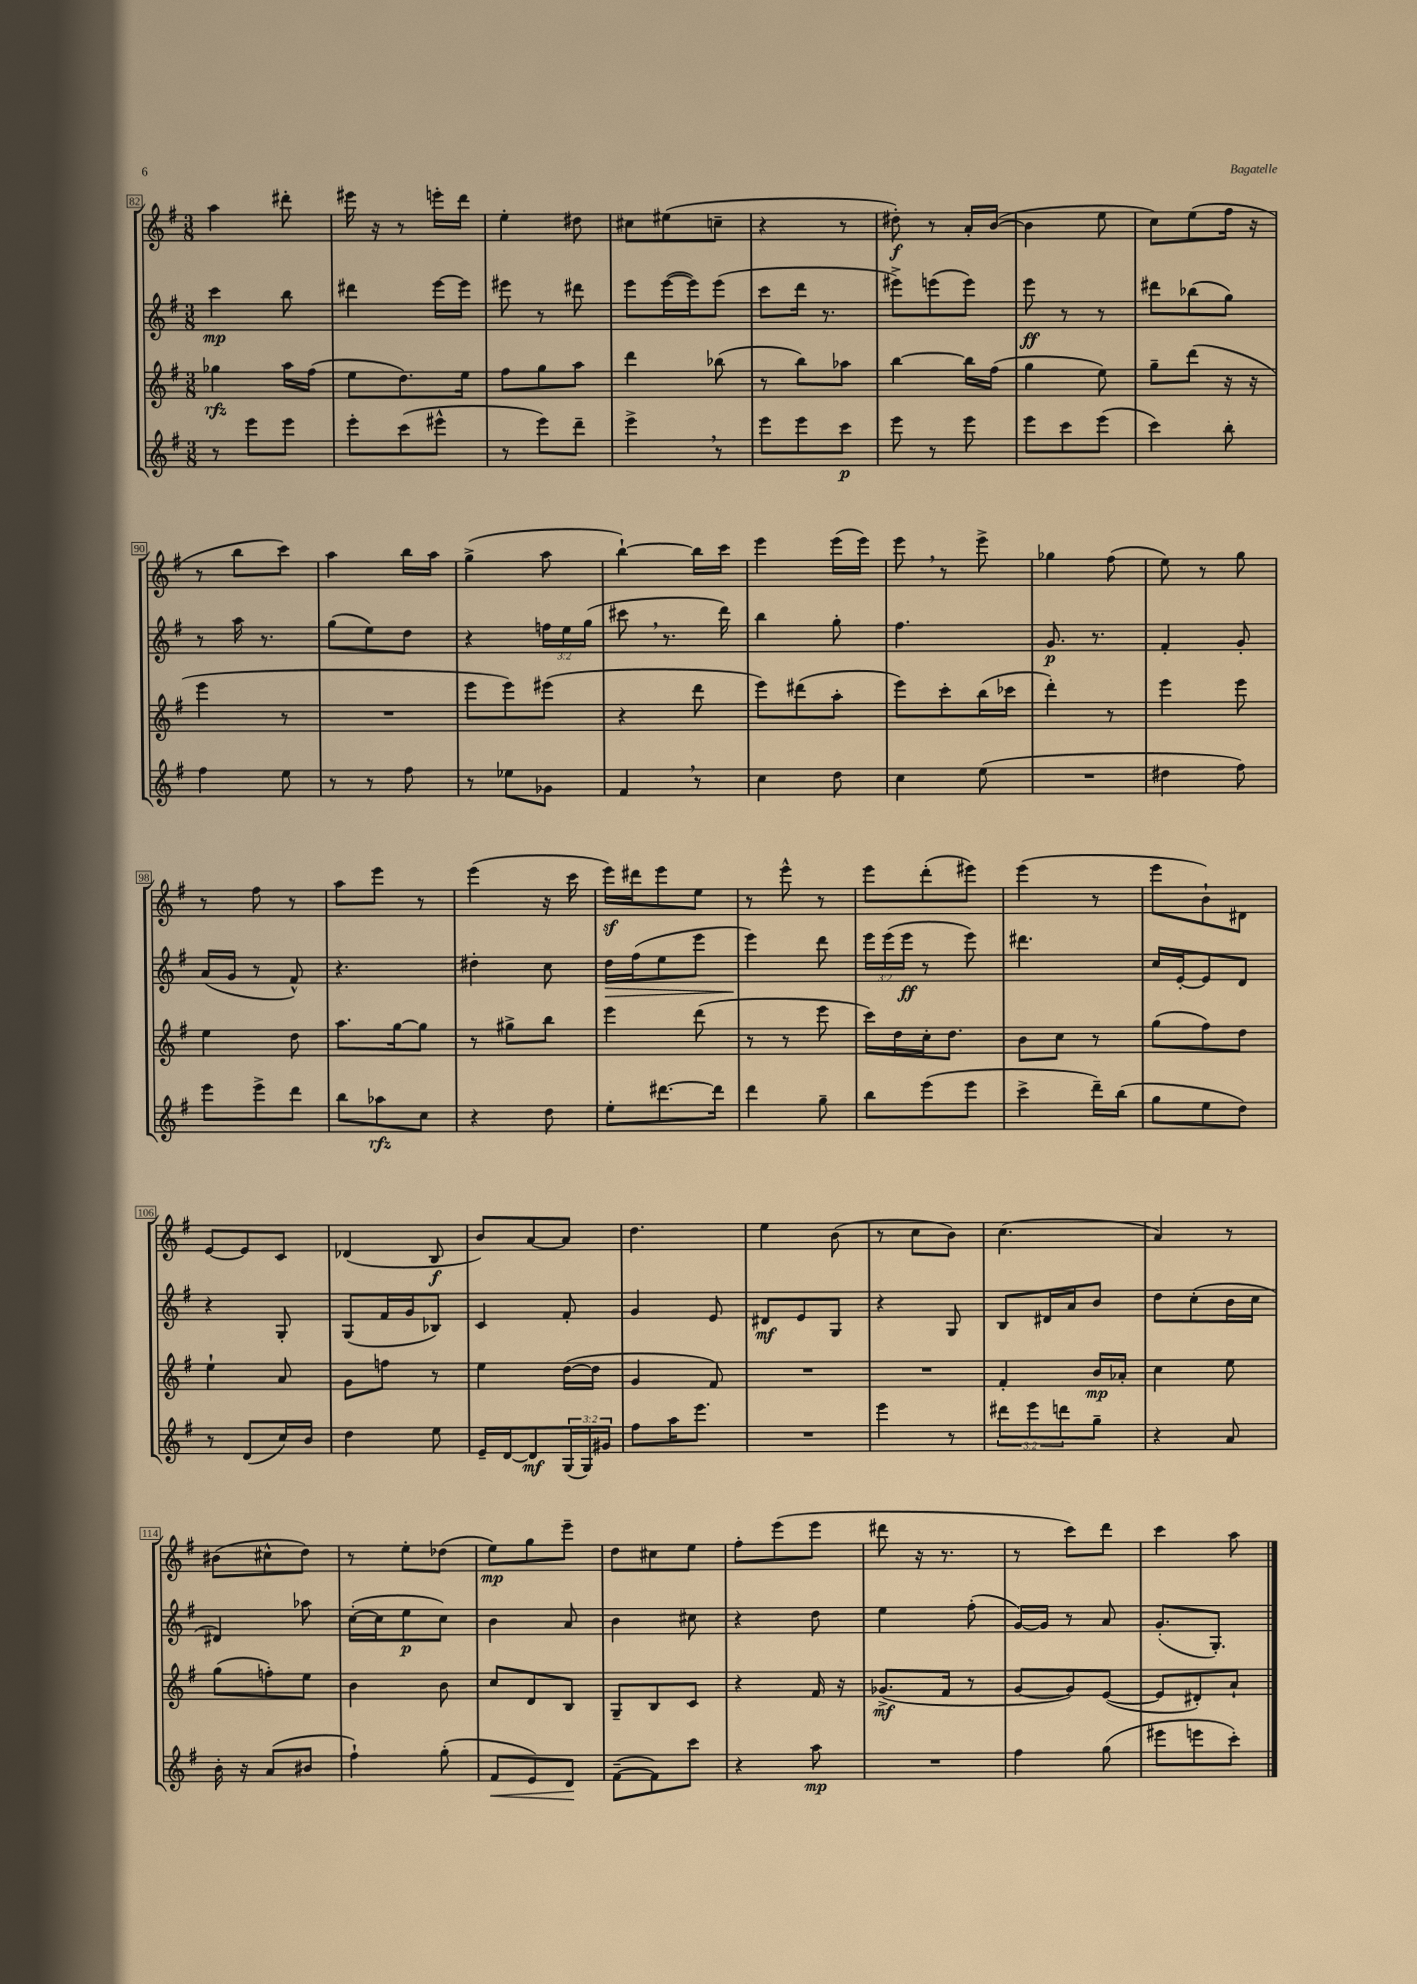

**kern	**kern	**kern	**kern
*staff4	*staff3	*staff2	*staff1
*clefG2	*clefG2	*clefG2	*clefG2
*k[f#]	*k[f#]	*k[f#]	*k[f#]
*M3/8	*M3/8	*M3/8	*M3/8
8r	4gg-\	4ccc\	4aa\
8eee\L	.	.	.
8eee\J	16aa\LL	8bb\	8ddd#'\
.	(16ff#\JJ	.	.
=	=	=	=
8eee'\L	8ee\L	4ddd#\	16eee#\
.	.	.	16r
(8ccc\	8.dd\)	.	8r
8eee#^^\J	.	[16eee\LL	16eee'\LL
.	16ee\Jk	16eee\]JJ	16ddd\JJ
=	=	=	=
8r	8ff#\L	8eee#\	4ee'\
8eee\L)	8gg\	8r	.
8ddd~\J	8aa\J	8ddd#\	8dd#\
=	=	=	=
4eee^\	4ddd\	8eee\L	8cc#\L
.	.	([16eee\L	(8ee#\
.	.	16eee\]J)	.
8r	(8bb-\	(8eee\J	8cc~\J
=	=	=	=
8eee\L	8r	8ccc\L	4r
8eee\	8bb\L)	16ddd\Jk	.
.	.	8.r	.
8ccc\J	8aa-\J	.	8r
=	=	=	=
8eee\	[4bb\	8eee#^\L)	8dd#'\)
8r	.	(8eee\	8r
8eee\	16bb\]LL	8eee\J)	16a'/LL
.	(16ff#\JJ	.	([16b/JJ
=	=	=	=
8eee\L	4gg\	8eee\	4b\]
8ccc\	.	8r	.
(8eee\J	8ee\)	8r	8ee\
=	=	=	=
4ccc\)	8gg~\L	8ddd#\L	8cc\L)
.	(8ddd\J	(8bb-\	(8ee\
8bb'\	16r	8gg\J)	16ff#\Jk
.	16r	.	16r
=	=	=	=
4ff#\	4eee\	8r	8r
.	.	16aa\	8bb\L
.	.	8.r	.
8ee\	8r	.	8ccc\J)
=	=	=	=
8r	4.r	(8gg\L	4aa\
8r	.	8ee\)	.
8ff#\	.	8dd\J	16bb\LL
.	.	.	16aa\JJ
=	=	=	=
8r	8eee\L	4r	(4gg^\
8ee-\L	8eee\)	.	.
8g-\J	(8eee#\J	24ff\LL	8aa\
.	.	24ee\	.
.	.	(24gg\JJ	.
=	=	=	=
4f#/	4r	8ccc#\	[4bb`\)
.	.	8.r	.
8r	8ddd\	.	16bb\]LL
.	.	16ddd\)	16ccc\JJ
=	=	=	=
4cc\	8eee\L)	4bb\	4eee\
.	(8ddd#\	.	.
8dd\	8aa'\J	8gg'\	(16eee\LL
.	.	.	16eee\JJ)
=	=	=	=
4cc\	8eee\L)	4.ff#\	8eee\
.	8ccc'\	.	8r
(8ee\	(16bb\L	.	8eee^\
.	16ccc-\JJ	.	.
=	=	=	=
4.r	4ddd'\)	8.g/	4gg-\
.	.	8.r	.
.	8r	.	(8ff#\
=	=	=	=
4dd#\	4eee\	4f#'/	8ee\)
.	.	.	8r
8ff#\)	8eee\	8g'/	8gg\
=	=	=	=
8eee\L	4ee\	(16a/LL	8r
.	.	16g/JJ	.
8eee^\	.	8r	8ff#\
8ddd\J	8dd\	8f#^^/)	8r
=	=	=	=
8bb\L	8.aa\L	4.r	8aa\L
8aa-\	.	.	8eee\J
.	[16gg\k	.	.
8cc\J	8gg\]J	.	8r
=	=	=	=
4r	8r	4dd#'\	(4eee\
.	8gg#^\L	.	.
8dd\	8bb\J	8cc\	16r
.	.	.	16ccc\
=	=	=	=
8ee'\L	4eee\	16dd\LL	16eee\LL)
.	.	(16ff#\J	16ddd#\J
[8.ddd#\	.	8ee\	8eee\
.	(8ddd\	8eee\J	8ee\J
16ddd#\]Jk	.	.	.
=	=	=	=
4ddd\	8r	4eee\)	8r
.	8r	.	8eee^^\
8gg~\	8eee\	8ddd\	8r
=	=	=	=
8bb\L	16ccc\LL)	24eee\LL	8eee\L
.	.	(24eee\	.
.	16dd\	.	.
.	.	24eee\JJ	.
(8eee\	16cc'\J	8r	(8ddd'\
.	8.dd\J	.	.
8eee\J	.	8eee\)	8eee#\J)
=	=	=	=
4ccc^\	8b\L	4.ddd#\	(4eee\
.	8cc\J	.	.
16ddd~\LL)	8r	.	8r
(16bb\JJ	.	.	.
=	=	=	=
8gg\L	(8gg\L	16cc/LL	8eee\L
.	.	[16e'/J	.
8ee\	8ff#\)	8e/]	8b`\)
8dd\J)	8dd\J	8d/J	8d#\J
=	=	=	=
8r	4ee`\	4r	[8e/L
(8d/L	.	.	8e/]
16cc/L)	8a/	8G'/	8c/J
16b/JJ	.	.	.
=	=	=	=
4dd\	8g\L	(8G/L	(4d-/
.	8ff\J	16f#/L	.
.	.	16g/J	.
8ee\	8r	8B-/J)	8B/
=	=	=	=
16e~/LL	4ee\	4c/	8b/L)
[16d/J	.	.	.
8d/]	.	.	[8a/
(24G/L	([16dd\LL	8f#'/	8a/]J
24G/)	.	.	.
.	16dd\]JJ	.	.
24g#/JJ	.	.	.
=	=	=	=
8ff#\L	4g/	4g/	4.dd\
16aa\K	.	.	.
8.eee\J	.	.	.
.	8f#/)	8e/	.
=	=	=	=
4.r	4.r	8d#/L	4ee\
.	.	8e/	.
.	.	8G/J	(8b\
=	=	=	=
4eee\	4.r	4r	8r
.	.	.	8cc\L
8r	.	8G/	8b\J)
=	=	=	=
12ddd#\L	4f#'/	8B/L	(4.cc\
12eee\	.	.	.
.	.	16d#/L	.
12ddd\	.	.	.
.	.	16a/J	.
8gg~\J	16b/LL	8b/J	.
.	16a-'/JJ	.	.
=	=	=	=
4r	4cc\	8dd\L	4a/)
.	.	(8cc'\	.
8a/	8ee\	16b\L	8r
.	.	16cc\JJ	.
=	=	=	=
16b'\	(8gg\L	4d#/)	(8b#\L
16r	.	.	.
(8a/L	8ff'\)	.	8cc#^^\
8b#/J	8ee\J	8aa-\	8dd\J)
=	=	=	=
4ff#`\)	4b\	([16cc'\LL	8r
.	.	16cc\]J	.
.	.	8ee\	8ee'\L
(8gg'\	8b\	8cc\J)	(8dd-\J
=	=	=	=
8f#/L	8cc/L	4b\	8ee\L)
8e/)	8d/	.	8gg\
8d/J	8B/J	8a/	8eee~\J
=	=	=	=
([8f#~\L	8G~/L	4b\	8dd\L
8f#\])	8B/	.	8cc#\
8ccc\J	8c/J	8cc#\	8ee\J
=	=	=	=
4r	4r	4r	8ff#'\L
.	.	.	(8eee\
8aa\	16f#/	8dd\	8eee\J
.	16r	.	.
=	=	=	=
4.r	(8.g-^/L	4ee\	8ddd#\
.	.	.	16r
.	16f#/Jk	.	8.r
.	8r	(8ff#'\	.
=	=	=	=
4ff#\	[8g/L	[16g/LL)	8r
.	.	16g/]JJ	.
.	8g/])	8r	8ccc\L)
(8gg\	([8e/J	8a/	8ddd\J
=	=	=	=
8eee#\L	8e/]L	(8.g'/L	4ccc\
8eee\	8d#'/)	.	.
.	.	8.G'/J)	.
8ccc'\J)	8a`/J	.	8aa\
==	==	==	==
*-	*-	*-	*-
